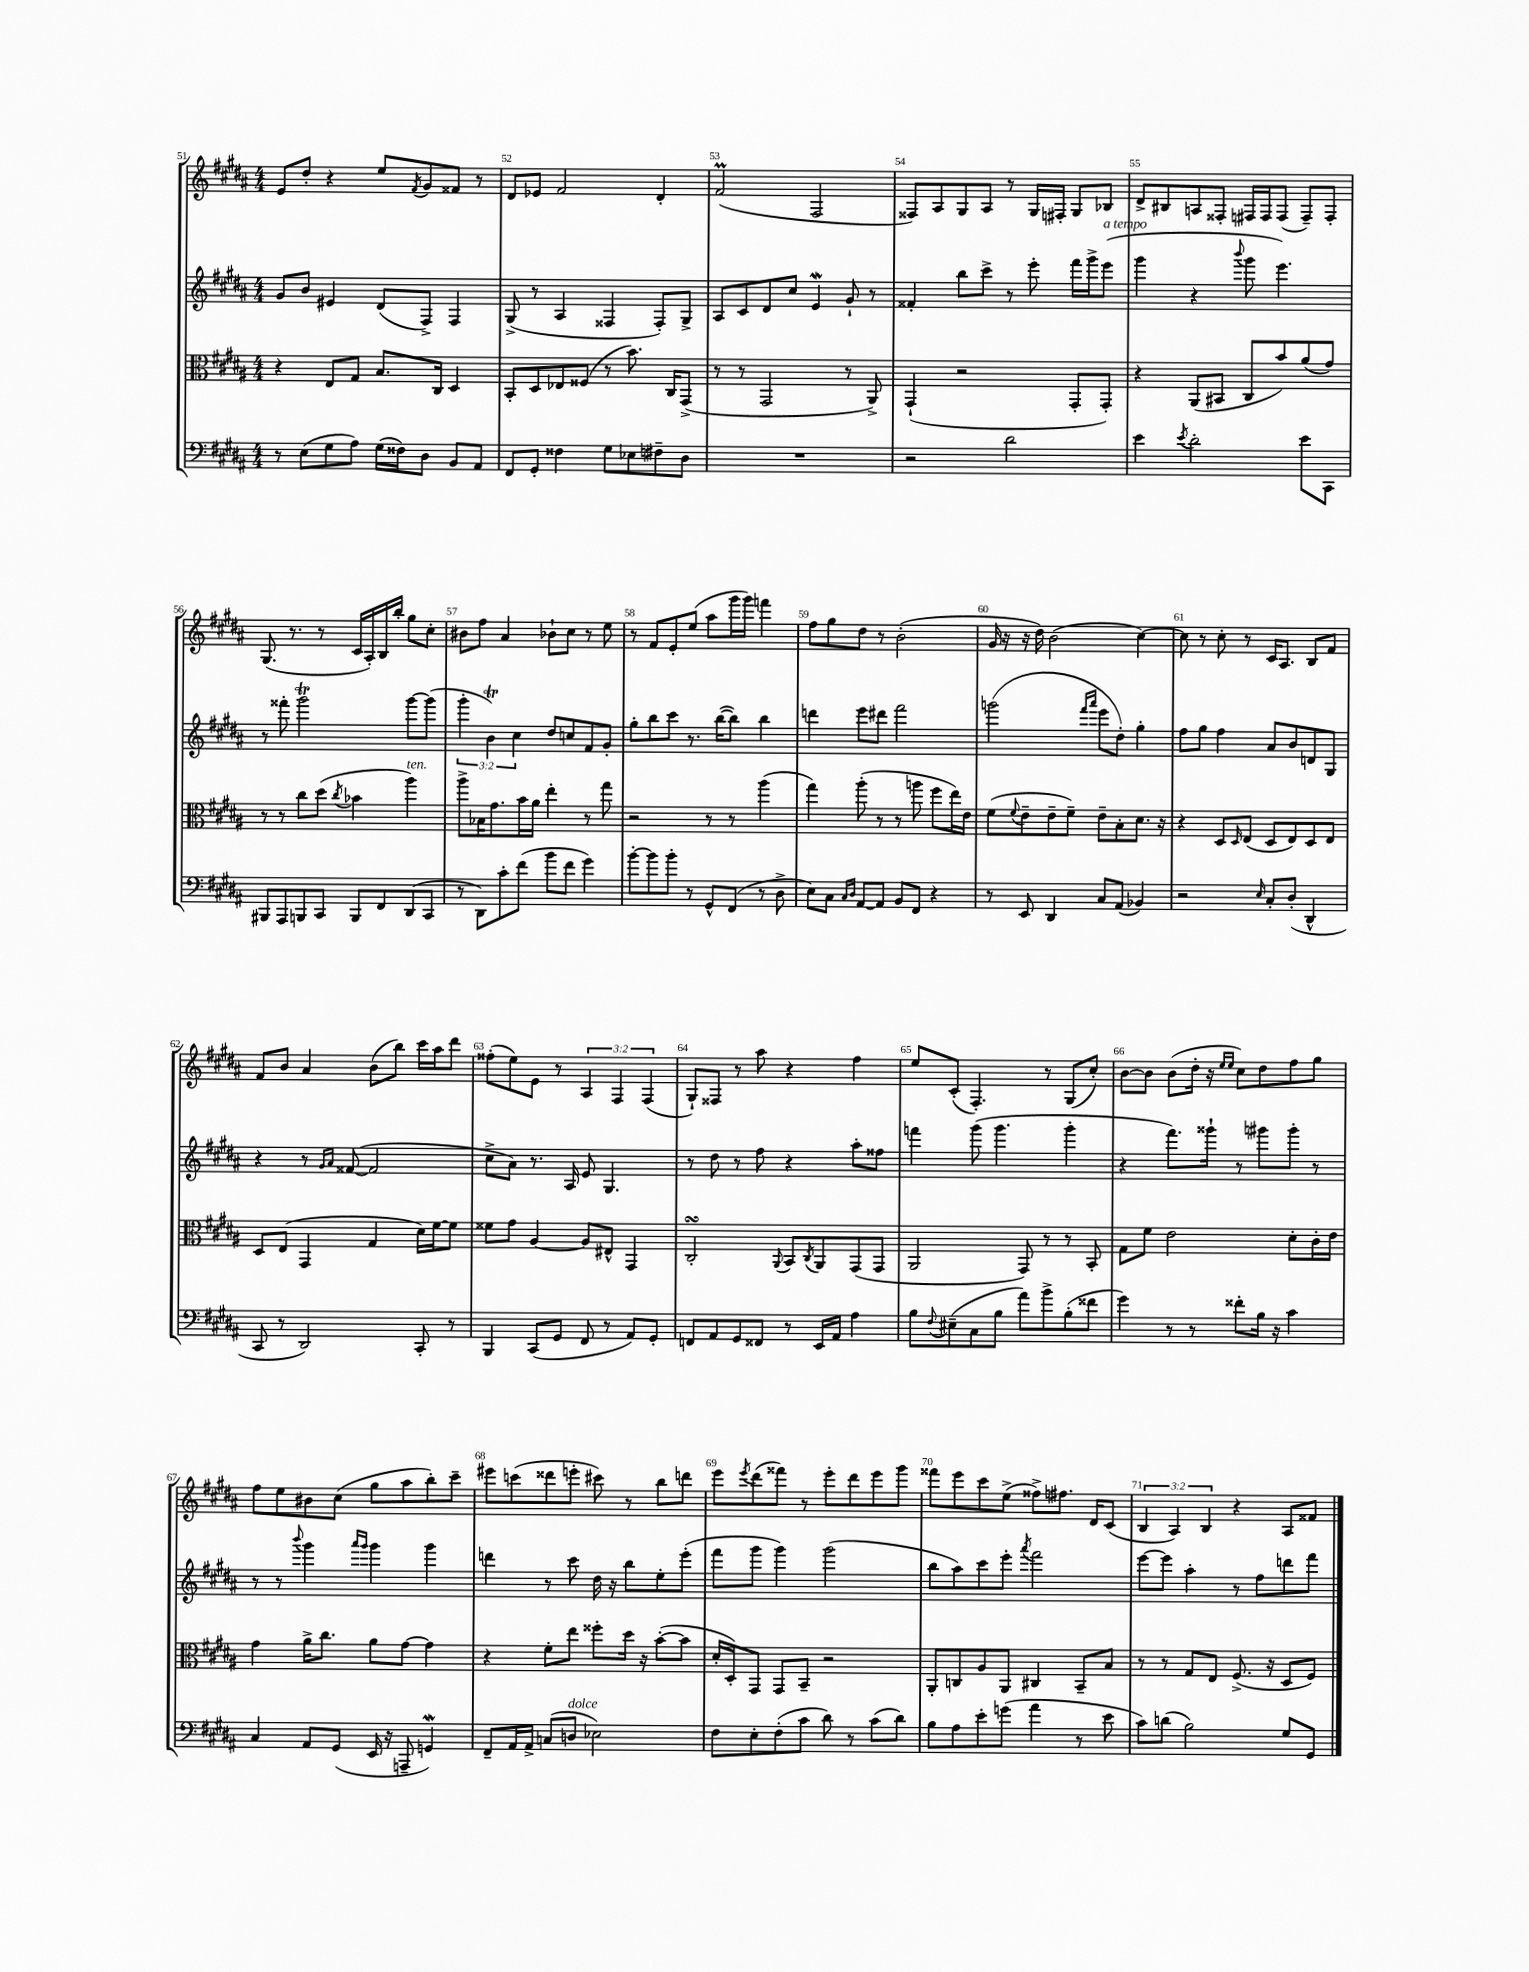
<<
\new StaffGroup <<
\new Staff = "s0" {
    \clef treble \key b \major \numericTimeSignature \time 4/4 \override Staff.TupletNumber.text = #tuplet-number::calc-fraction-text
    e'8 dis''8-. r4 e''8 \acciaccatura { fis'8 } gis'8 fisis'8 r8 |
    dis'8 ees'8 fis'2 dis'4-. |
    fis'2\prall( fis2 |
    fisis8) ais8 gis8 ais8 r8 gis16 fis16-. gis8 bes8 |
    dis'8-> bis8 a8 fisis8-. fis16 fis16 fis8( fis8--) fis8-. |
    gis8.( r8. r8 cis'16 ais16-.) b16 b''16-. gis''8 cis''8-. |
    bis'8 fis''8 ais'4 bes'8-! cis''8 r8 e''8 |
    r8 fis'8 e'8-. e''8( ais''8 gis'''16 gis'''16) f'''4 |
    fis''8 gis''8 dis''8 r8 b'2-.( |
    gis'16 r16 r16 dis''16) b'2( cis''4~) |
    cis''8 r8 cis''8-. r8 cis'16 ais8. b8 fis'8 |
    fis'8 b'8 ais'4 b'8( b''8) cis'''16 ais''16 dis'''8 |
    fisis''8-.( e''8) e'8 r8 \tuplet 3/2 { ais4 fis4 fis4( } |
    gis8-!) fisis8 r8 ais''8 r4 fis''4 |
    e''8 cis'8-.( fis4.-.) r8 gis8( cis''8-.) |
    b'8~ b'8 b'8( dis''16-. r16 \grace { e''16 e''16 } cis''8) dis''8 fis''8 gis''8 |
    fis''8 e''8 bis'8 cis''8( gis''8 ais''8 b''8-.) cis'''8-- |
    eis'''8 c'''8( disis'''8 e'''8-. cis'''8) r8 b''8 d'''8 |
    e'''8 \acciaccatura { e'''8 } dis'''8( fisis'''8) r8 e'''8-. dis'''8 e'''8 gis'''8 |
    fisis'''8 e'''8 cis'''8 e''8->( fisis''8->) fis''8. dis'16 cis'8( |
    \tuplet 3/2 { b4 ais4) b4 } r4 ais8 fisis'8 \bar "|." |
}
\new Staff = "s1" {
    \clef treble \key b \major \numericTimeSignature \time 4/4 \override Staff.TupletNumber.text = #tuplet-number::calc-fraction-text
    gis'8 b'8 eis'4 dis'8( fis8->) fis4 |
    gis8->( r8 ais4 fisis4 fisis8-.) gis8-> |
    ais8 cis'8 dis'8 cis''8 e'4\mordent gis'8-! r8 |
    fisis'4-. b''8 cis'''8-> r8 e'''8-. fis'''16 gis'''16-> e'''8^\markup { \italic "a tempo" }( |
    gis'''4 r4 \appoggiatura { b'''8 } gis'''8 e'''4.) |
    r8 fisis'''8-. gis'''2\trill gis'''8~ gis'''8( |
    \tuplet 3/2 { gis'''4-. b'4\trill) cis''4 } dis''8 c''8 fis'8 gis'8-. |
    gis''8-. b''8 cis'''8 r8. b''16~( b''8) b''4 |
    d'''4 e'''8 dis'''8 fis'''2 |
    g'''2( \grace { fis'''16 ais'''16 } e'''8 dis''8-.) gis''4-. |
    fis''8 gis''8 fis''4 ais'8 b'8 d'8 gis8 |
    r4 r8 \grace { gis'16 ais'16 } fisis'8~( fisis'2 |
    cis''8-> ais'8) r8. ais16 e'8 gis4. |
    r8 dis''8 r8 fis''8 r4 ais''8-. fisis''8 |
    f'''4 gis'''8( gis'''4. gis'''4-. |
    r4 fis'''8.) gisis'''16-! r8 gis'''8 gis'''8-. r8 |
    r8 r8 \appoggiatura { b'''8 } gis'''4 \grace { ais'''16 gis'''16 } gis'''4 gis'''4 |
    d'''4 r8 cis'''8 dis''16 r16 b''8 e''8-. e'''8-.( |
    fis'''8 gis'''8 gis'''4) gis'''2( |
    b''8 ais''8) cis'''8 e'''8-. \acciaccatura { ais'''8 } fis'''2 |
    e'''8~ e'''8 ais''4-. r8 fis''8 d'''8 fis'''8 \bar "|." |
}
\new Staff = "s2" {
    \clef alto \key b \major \numericTimeSignature \time 4/4
    r4 e8 gis8 b8. cis16 dis4 |
    b,8-. dis8 ees8 fisis8( r8 b'8.) cis16 gis,8->( |
    r8 r8 gis,2 r8 ais,8->) |
    gis,4-!( r2 gis,8-. gis,8-.) |
    r4 ais,8( bis,8 cis8 b'8) ais'8( gis'8) |
    r8 r8 cis''8 dis''8( \acciaccatura { cis''8 } bes'4 ais''4^\markup { \italic "ten." }) |
    ais''8-> bes16 gis'8. b'16 ais'16 e''4-. r8 gis''8 |
    r2 r8 r8 ais''4( |
    gis''4) ais''8-.( r8 r8 a''8 fis''8 e''16) e'16 |
    fis'8( \appoggiatura { fis'8 } e'8-- e'8-- fis'8--) e'8-- b8-. dis'8. r16 |
    r4 dis8 \grace { dis16 } e8( dis8 e8) dis8 e8 |
    dis8 e8( gis,4 gis4 dis'16) fis'16~ fis'8 |
    fisis'8 gis'8 ais4~ ais8 eis8-^ gis,4 |
    cis2-.\turn \appoggiatura { ais,8 } b,8 \acciaccatura { cis8 } ais,8 gis,8( gis,8 |
    ais,2 gis,8) r8 r8 b,8-. |
    gis8 fis'8 e'2 dis'8-. cis'16-. e'16 |
    gis'4 ais'16-> cis''8. ais'8 gis'8~ gis'4 |
    r4 fis'8-. e''8 fisis''8-. dis''16 r16 b'8~-.( b'8 |
    dis'16-. dis16-.) gis,8 gis,8 b,8-- r2 |
    ais,8-. c8 ais8 ais,8 cis4 b,8-- b8 |
    r8 r8 gis8 e8 fis8.->( r16 dis8 fis8) \bar "|." |
}
\new Staff = "s3" {
    \clef bass \key b \major \numericTimeSignature \time 4/4
    r8 e8( gis8 ais8) gis16( fisis16) dis8 b,8 ais,8 |
    fis,8 gis,8-. fisis4 gis8 ees8 fis8-- dis8 |
    R1 |
    r2 dis'2 |
    e'4 \acciaccatura { e'8 } dis'2-. e'8 cis,8 |
    bis,,8 ais,,8 b,,8 cis,8 b,,8 fis,8 dis,8( cis,8 |
    r8 dis,8) cis'8-. fis'8( b'8 fis'8 gis'4) |
    b'8~-. b'8 b'8-. r8 gis,8-^ fis,8( r8 dis8-> |
    e8) cis8 \grace { cis16 dis16 } ais,8~ ais,8 b,8 fis,8 r4 |
    r8 e,8 dis,4 cis8 ais,8( bes,4) |
    r2 \grace { e16 } cis8-. dis8-.( dis,4-^ |
    cis,8 r8 dis,2) cis,8-. r8 |
    b,,4 cis,8( gis,8 fis,8 r8 ais,8) gis,8-. |
    f,8 ais,8 gis,8 fisis,8 r8 e,16 ais,16 ais4 |
    b8 \appoggiatura { fis8 } eis8--( cis8 b8 ais'8) b'8-> b8-.( fisis'8 |
    gis'4) r8 r8 fisis'8-. b16 r16 cis'4 |
    cis4 ais,8 gis,8( e,16 r16 a,,8-- g,4\mordent) |
    fis,8-- ais,16 ais,16-> c8( d8^\markup { \italic "dolce" } ees2) |
    fis8 e8-. fis8-.( cis'8 dis'8) r8 cis'8( dis'8) |
    b8 ais8 e'8-. g'8( ais'4 r8 e'8 |
    cis'8) d'8( b2) gis8 gis,8 \bar "|." |
}
>>
>>
\layout { \context { \Score currentBarNumber = #51 \override BarNumber.break-visibility = ##(#f #t #t) barNumberVisibility = #all-bar-numbers-visible } }
